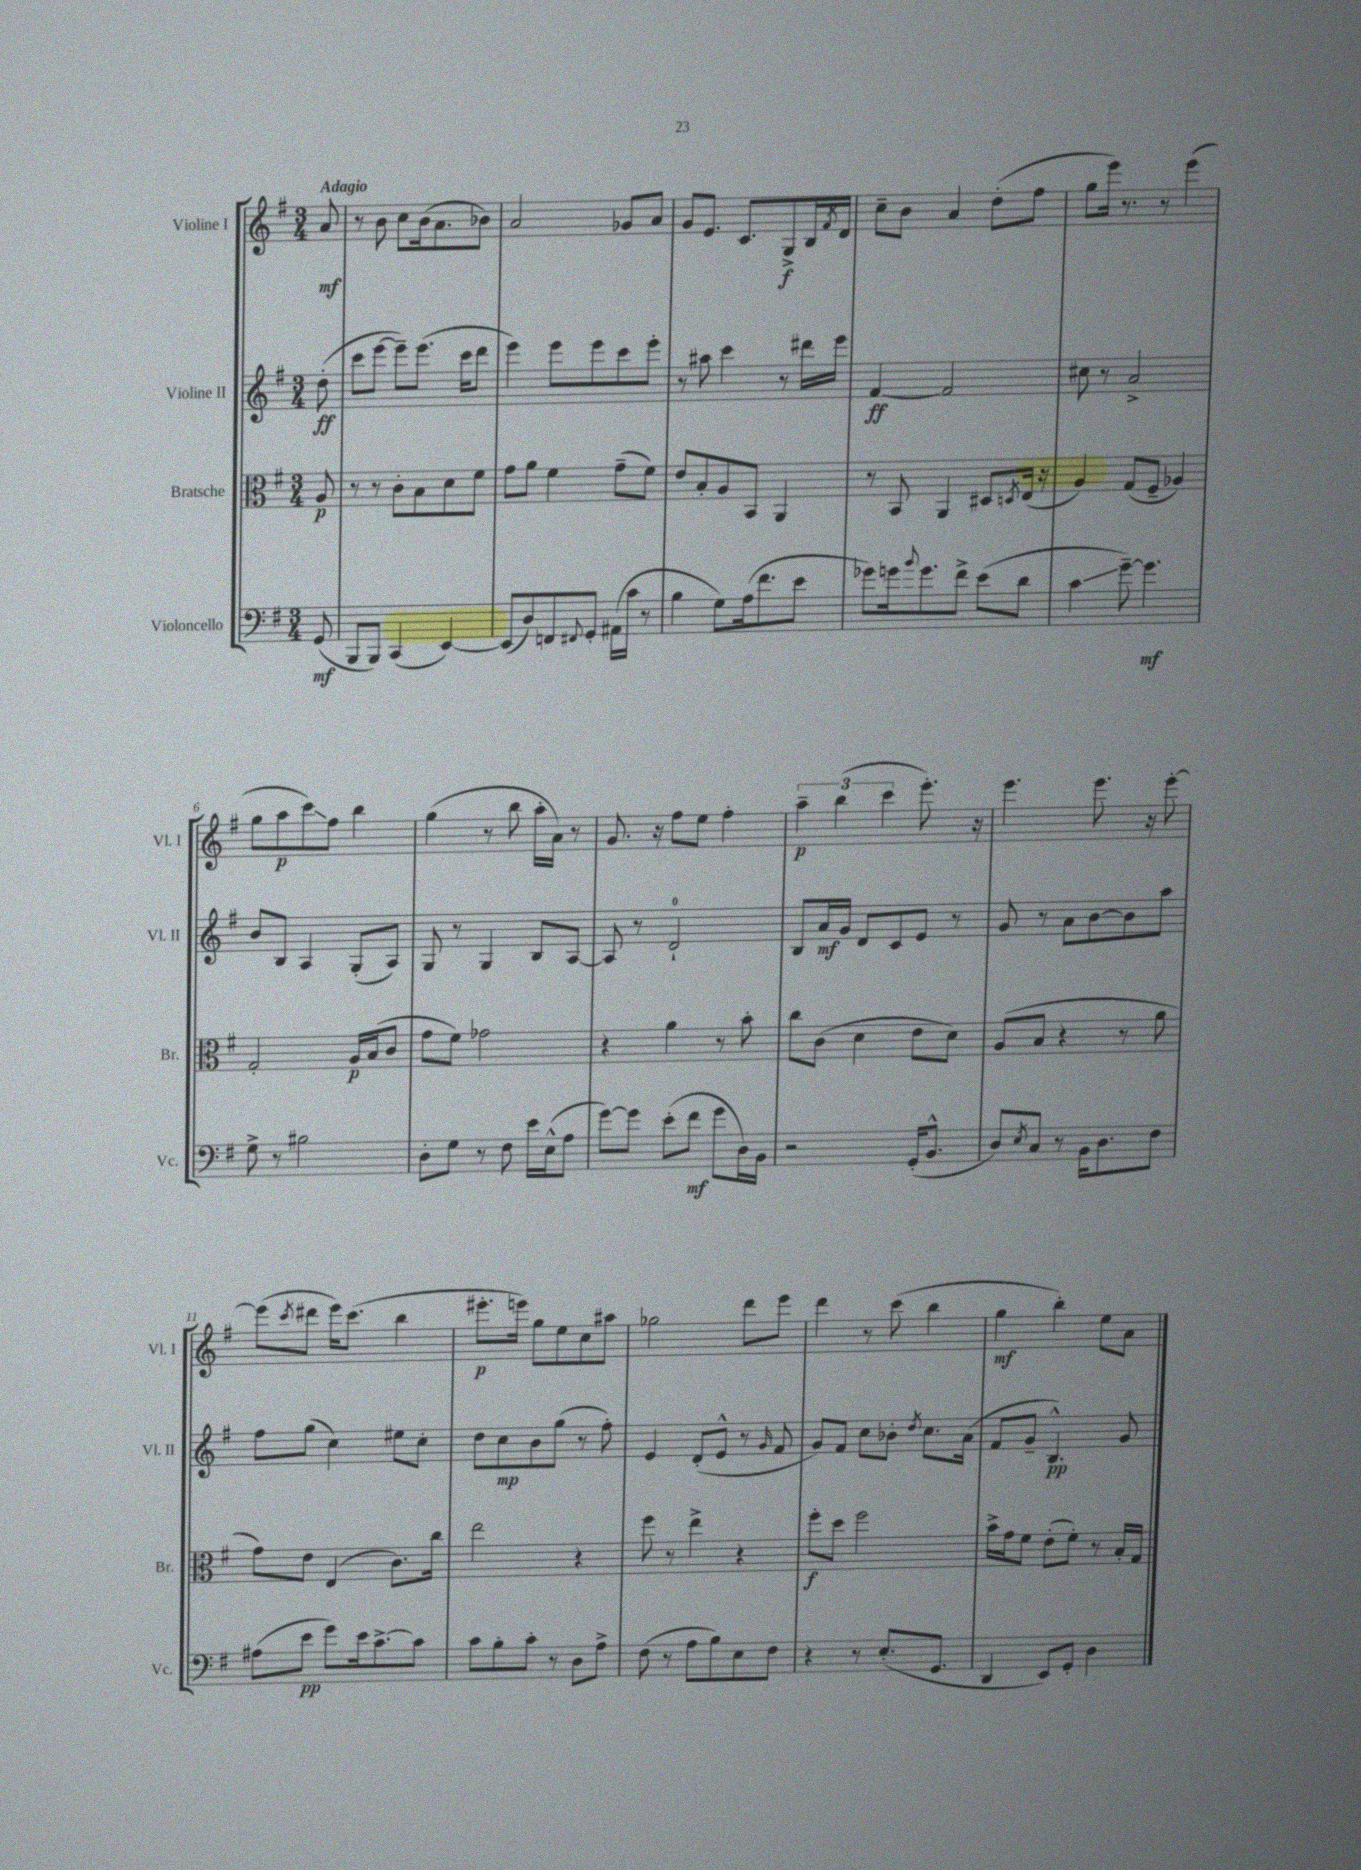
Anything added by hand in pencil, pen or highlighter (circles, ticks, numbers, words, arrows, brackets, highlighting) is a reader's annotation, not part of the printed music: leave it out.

**kern	**kern	**kern	**kern
*staff4	*staff3	*staff2	*staff1
*clefF4	*clefC3	*clefG2	*clefG2
*k[f#]	*k[f#]	*k[f#]	*k[f#]
*M3/4	*M3/4	*M3/4	*M3/4
(8GG	8A	(8dd'	8a
=	=	=	=
8BBB	8r	8ccc	8r
8BBB)	8r	[8eee	8b
(4CC	8c'	8eee~])	8cc
.	8B	(8.eee	(16b
.	.	.	8.a
[4EE)	8d	.	.
.	.	16ccc	.
.	8f#	8ddd	8b-)
=	=	=	=
(8EE]	8g	4eee)	2a
8D)	8a	.	.
8FF	4f#	8eee	.
8qqFF#	.	.	.
8GG'	.	8eee	.
(16AA#	(8g~	8ccc	8g-
16c	.	.	.
8r	8f#)	8eee'	8a
=	=	=	=
4B	8e	8r	8g
.	8B'	8aa#	8.e
8G)	8A	4ccc	.
.	.	.	8.c
(16A	8BB	.	.
8.f#	.	.	.
.	4AA	8r	8G^
8e	.	16ddd#	16B
.	.	.	8qf#
.	.	16eee	16d
=	=	=	=
8g-)	8r	[4f#	8cc~
16g	8BB	.	8b
8qqb	.	.	.
8.g	.	.	.
.	4AA	2f#]	4a
8f#^	.	.	.
(8e	8D#	.	(8dd'
.	8qD	.	.
8d	(16E	.	8ff#
.	16r	.	.
=	=	=	=
4c	4A)	8cc#	8gg
.	.	8r	16eee)
.	.	.	8.r
[8g~)	(8G	2a^	.
4.g]	8F#~	.	8r
.	4A-)	.	(4eee
=	=	=	=
8G^	2G'	8b	8gg
8r	.	8B	8aa
2B#	.	4A	8ccc)
.	.	.	8ff#
.	16A	(8G'	4bb
.	(16B	.	.
.	8c	8A)	.
=	=	=	=
8D'	8g	8G	(4gg
8G	8f#)	8r	.
8r	2g-	4G	8r
8F#	.	.	8bb
16e	.	8B	16aa'
(16E^^	.	.	16a)
8A	.	[8A	8r
=	=	=	=
[8g)	4r	8A]	8.g
8g]	.	8r	.
.	.	.	16r
(8e'	4a	2d`	8ff#
8f#	.	.	8ee
8g	8r	.	4ff#'
16D)	8b'	.	.
16BB	.	.	.
=	=	=	=
2r	8cc	8B	6aa~
.	(8c	16a	.
.	.	.	(6bb
.	.	16g	.
.	4d	8d	.
.	.	.	6ccc
.	.	8c	.
(16GG'	8e	8e	8.eee')
8.BB^^	.	.	.
.	8d)	8r	.
.	.	.	16r
=	=	=	=
8D)	(8A	8g	4.eee
8qE	.	.	.
8C	8B	8r	.
8r	4r	8a	.
16BB	.	[8b	8.eee
8.D	.	.	.
.	8r	8b]	.
.	.	.	16r
8F#	8a	8aa	[8eee'
=	=	=	=
(8A#	8g)	8ff#	(8eee]
.	.	.	8qccc
8e	8e	(8gg	8ddd#
8g)	(4E	4cc)	16eee)
.	.	.	(8.ccc
16e	.	.	.
[8.c^	.	.	.
.	8.c)	8ee#	4bb
8c]	.	8cc'	.
.	16cc	.	.
=	=	=	=
8c	2ee	8dd	8.eee#'
8B'	.	8cc	.
.	.	.	16eee)
8c'	.	8b	8gg
8r	.	(8gg	8ee
8D	4r	8r	8cc
8A^	.	8ff#')	8aa#
=	=	=	=
(8F#	8ff#	4e	2gg-
8r	8r	.	.
8A	4ee^	(8d'	.
8B)	.	8e^^	.
8E	4r	8r	8ddd
.	.	16qqg	.
8F#	.	8f#	8eee
=	=	=	=
4r	8ff#'	8g)	4ddd
.	8dd	8f#	.
8r	2ff#	8cc	8r
(8.E'	.	8b-'	(8ccc
.	.	8qdd	.
.	.	8.cc	4bb
8.GG	.	.	.
.	.	(16a	.
=	=	=	=
4DD	16b^	8f#	4gg
.	16g	.	.
.	8f#	8g~	.
8EE)	(8e'	4.B^^)	4bb')
8GG'	8f#')	.	.
4D	8r	.	8ee
.	16B'	8g	8a
.	16G	.	.
==	==	==	==
*-	*-	*-	*-
